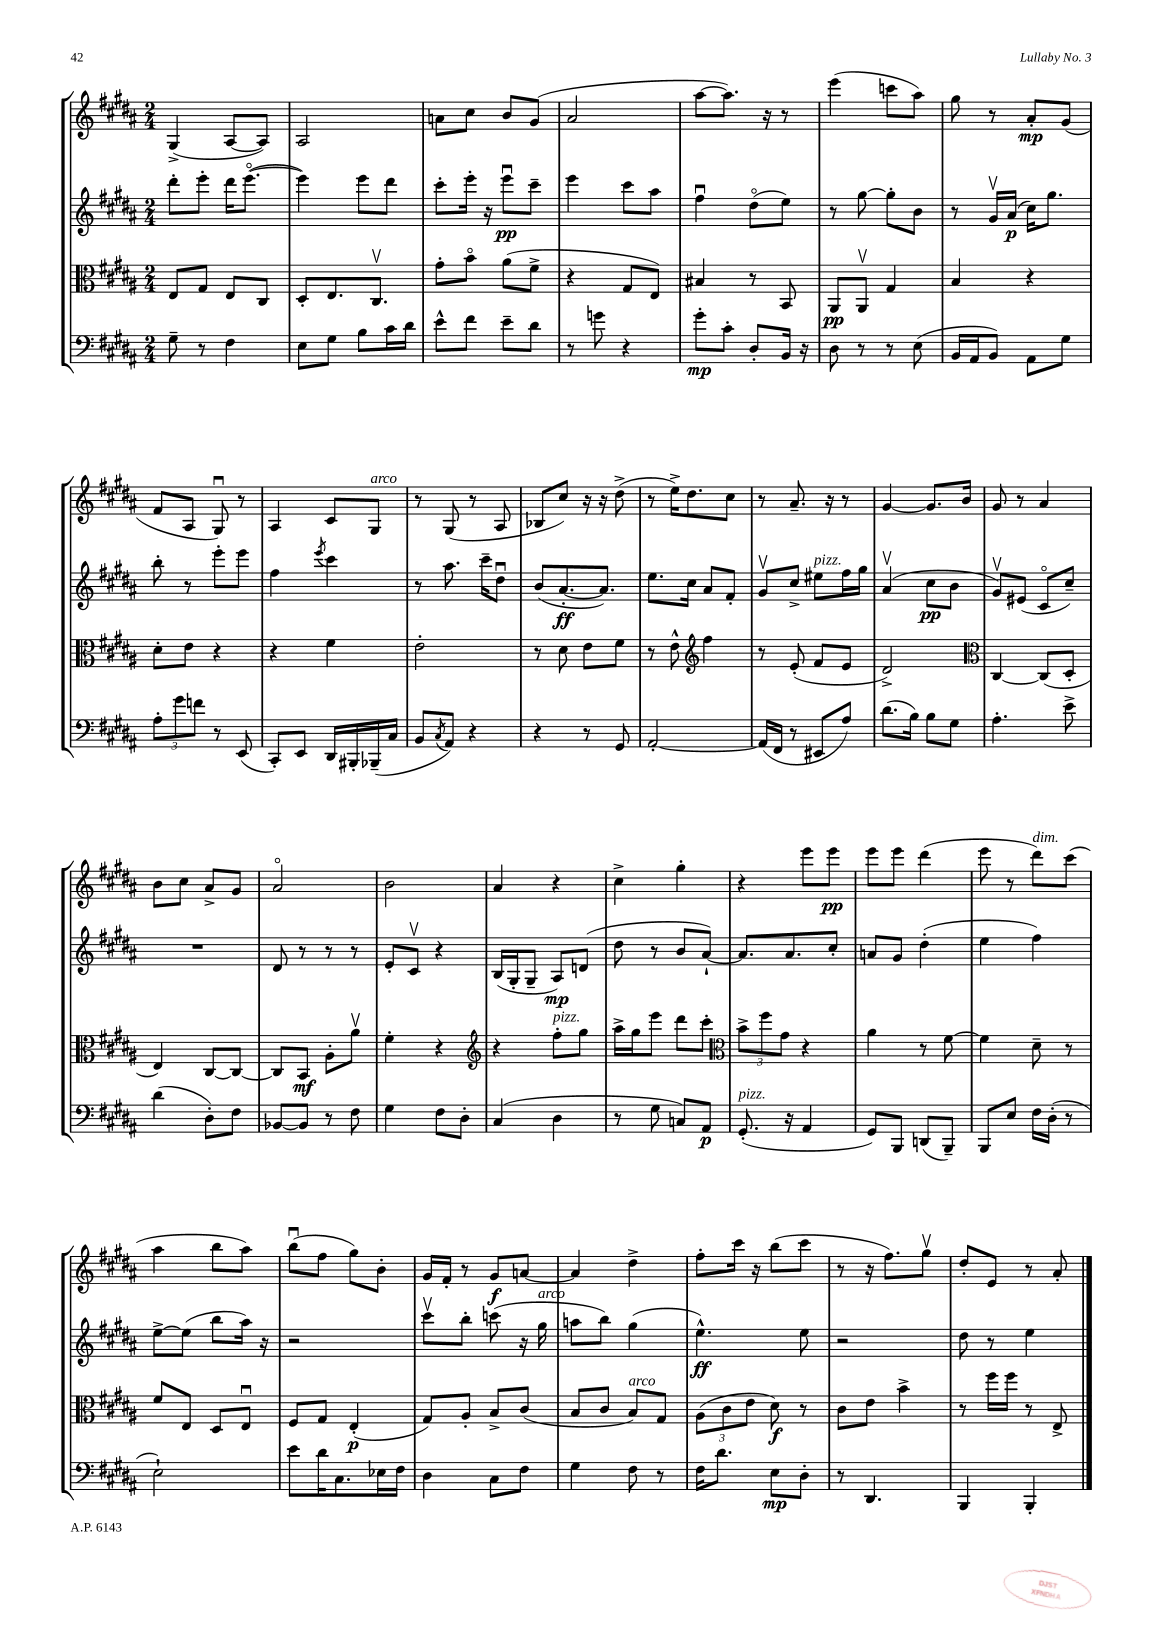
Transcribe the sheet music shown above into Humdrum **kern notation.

**kern	**kern	**kern	**kern
*staff4	*staff3	*staff2	*staff1
*clefF4	*clefC3	*clefG2	*clefG2
*k[f#c#g#d#a#]	*k[f#c#g#d#a#]	*k[f#c#g#d#a#]	*k[f#c#g#d#a#]
*M2/4	*M2/4	*M2/4	*M2/4
8G#~	8E	8ddd#'	(4G#^
8r	8G#	8eee'	.
4F#	8E	16ddd#	[8A#
.	.	([8.eeeo	.
.	8C#	.	8A#])
=	=	=	=
8E	8D#'	4eee])	2A#
8G#	8.E	.	.
8B	.	8eee	.
.	8.C#v	.	.
16c#	.	8ddd#	.
16d#	.	.	.
=	=	=	=
8e^^	8g#'	8ccc#'	8a
8f#	8bo	16eee'	8cc#
.	.	16r	.
8e~	(8a#	8eeeu	8b
8d#	8f#^	8ccc#~	(8g#
=	=	=	=
8r	4r	4eee	2a#
8g	.	.	.
4r	8G#	8ccc#	.
.	8E)	8aa#	.
=	=	=	=
8g#'	4B#	4ff#u	[8aa#
8c#'	.	.	8.aa#])
8D#'	8r	(8dd#o	.
.	.	.	16r
16BB	8BB	8ee)	8r
16r	.	.	.
=	=	=	=
8D#	8AA#	8r	(4eee
8r	8AA#v	[8gg#	.
8r	4G#	8gg#']	8ccc
(8E	.	8b	8aa#)
=	=	=	=
16BB	4B	8r	8gg#
16AA#	.	.	.
8BB)	.	16g#v	8r
.	.	(16a#	.
8AA#	4r	16cc#)	8a#'
.	.	8.gg#	.
8G#	.	.	(8g#
=	=	=	=
12A#'	8d#'	8bb'	8f#
12g#	.	.	.
.	8e	8r	8A#
12f	.	.	.
8r	4r	8eee'	8G#u)
(8EE	.	8eee	8r
=	=	=	=
8CC#')	4r	4ff#	4A#
8EE	.	.	.
.	.	8qeee	.
16DD#	4f#	4ccc#	8c#
16BBB#'	.	.	.
(16BBB-~	.	.	8G#
16C#	.	.	.
=	=	=	=
8BB	2e'	8r	8r
8qC#	.	.	.
8AA#)	.	8.aa#	(8G#
4r	.	.	8r
.	.	16ccc#~	.
.	.	8dd#u	8A#
=	=	=	=
4r	8r	(8b	8B-
.	8d#	[8.a#'	8cc#)
8r	8e	.	16r
.	.	8.a#])	16r
8GG#	8f#	.	(8dd#^
=	=	=	=
[2AA#'	8r	8.ee	8r
.	8e^^	.	16ee^)
.	.	16cc#	8.dd#
*	*clefG2	*	*
.	4ff#	8a#	.
.	.	8f#'	8cc#
=	=	=	=
(16AA#]	8r	8g#v	8r
16FF#	.	.	.
8r	(8e'	8cc#^	8.a#~
8EE#	8f#	8ee#	.
.	.	.	16r
8A#)	8e	16ff#	8r
.	.	16gg#	.
=	=	=	=
(8.d#	2d#^)	(4a#v	[4g#
16B)	.	.	.
8B	.	8cc#	8.g#]
8G#	.	8b	.
.	.	.	16b
=	=	=	=
*	*clefC3	*	*
4.A#'	[4C#	8g#v)	8g#
.	.	(8e#	8r
.	(8C#]	8c#o	4a#
8e^	8D#'	8cc#~)	.
=	=	=	=
(4d#	4E)	2r	8b
.	.	.	8cc#
8D#')	[8C#	.	8a#^
8F#	8C#_	.	8g#
=	=	=	=
[8BB-	8C#]	8d#	2a#o
8BB-]	8BB	8r	.
8r	8A#'	8r	.
8F#	8a#v	8r	.
=	=	=	=
4G#	4f#'	8e'	2b
.	.	8c#v	.
8F#	4r	4r	.
8D#'	.	.	.
=	=	=	=
*	*clefG2	*	*
(4C#	4r	(16B	4a#
.	.	16G#'	.
.	.	8G#~	.
4D#	8ff#'	8A#)	4r
.	8gg#	(8d	.
=	=	=	=
8r	16aa#^	8dd#	4cc#^
.	16gg#	.	.
8G#	8eee	8r	.
8C)	8ddd#	8b	4gg#'
8AA#	8ccc#'	[8a#`)	.
=	=	=	=
*	*clefC3	*	*
(8.GG#'	12b^	8.a#]	4r
.	12ff#	.	.
.	12g#	.	.
16r	.	8.a#	.
4AA#	4r	.	8eee
.	.	8cc#'	8eee
=	=	=	=
8GG#)	4a#	8a	8eee
8BBB	.	8g#	8eee
(8DD	8r	(4dd#'	(4ddd#
8BBB~)	[8f#	.	.
=	=	=	=
8BBB	4f#]	4ee	8eee
8E	.	.	8r
16F#	8d#~	4ff#)	8ddd#)
(16D#'	.	.	.
8r	8r	.	(8ccc#
=	=	=	=
2E`)	8f#	[8ee^	4aa#
.	8E	(8ee]	.
.	8D#	8bb	8bb
.	8Eu	16aa#)	8aa#)
.	.	16r	.
=	=	=	=
8e	8F#	2r	(8bbu
16d#	8G#	.	8ff#
8.C#	.	.	.
.	(4E'	.	8gg#)
16E-	.	.	8b'
16F#	.	.	.
=	=	=	=
4D#	8G#)	8ccc#v	16g#
.	.	.	16f#'
.	8A#'	8bb'	8r
8C#	8B^	(8ccc	8g#
8F#	(8c#	16r	[8a
.	.	16gg#	.
=	=	=	=
4G#	8B	8aa	4a]
.	8c#	8bb)	.
8F#	8B)	(4gg#	4dd#^
8r	8G#	.	.
=	=	=	=
16F#	(12A#	4.ee^^)	8ff#'
8.d#	.	.	.
.	12c#	.	.
.	.	.	16ccc#
.	12e	.	.
.	.	.	16r
8E	8d#)	.	(8bb
8D#'	8r	8ee	8ccc#
=	=	=	=
8r	8c#	2r	8r
4.DD#	8e	.	16r
.	.	.	8.ff#)
.	4b^	.	.
.	.	.	8gg#v
=	=	=	=
4BBB	8r	8dd#	8dd#'
.	16ff#	8r	8e
.	16ff#	.	.
4BBB'	8r	4ee	8r
.	8E^	.	8a#'
==	==	==	==
*-	*-	*-	*-
